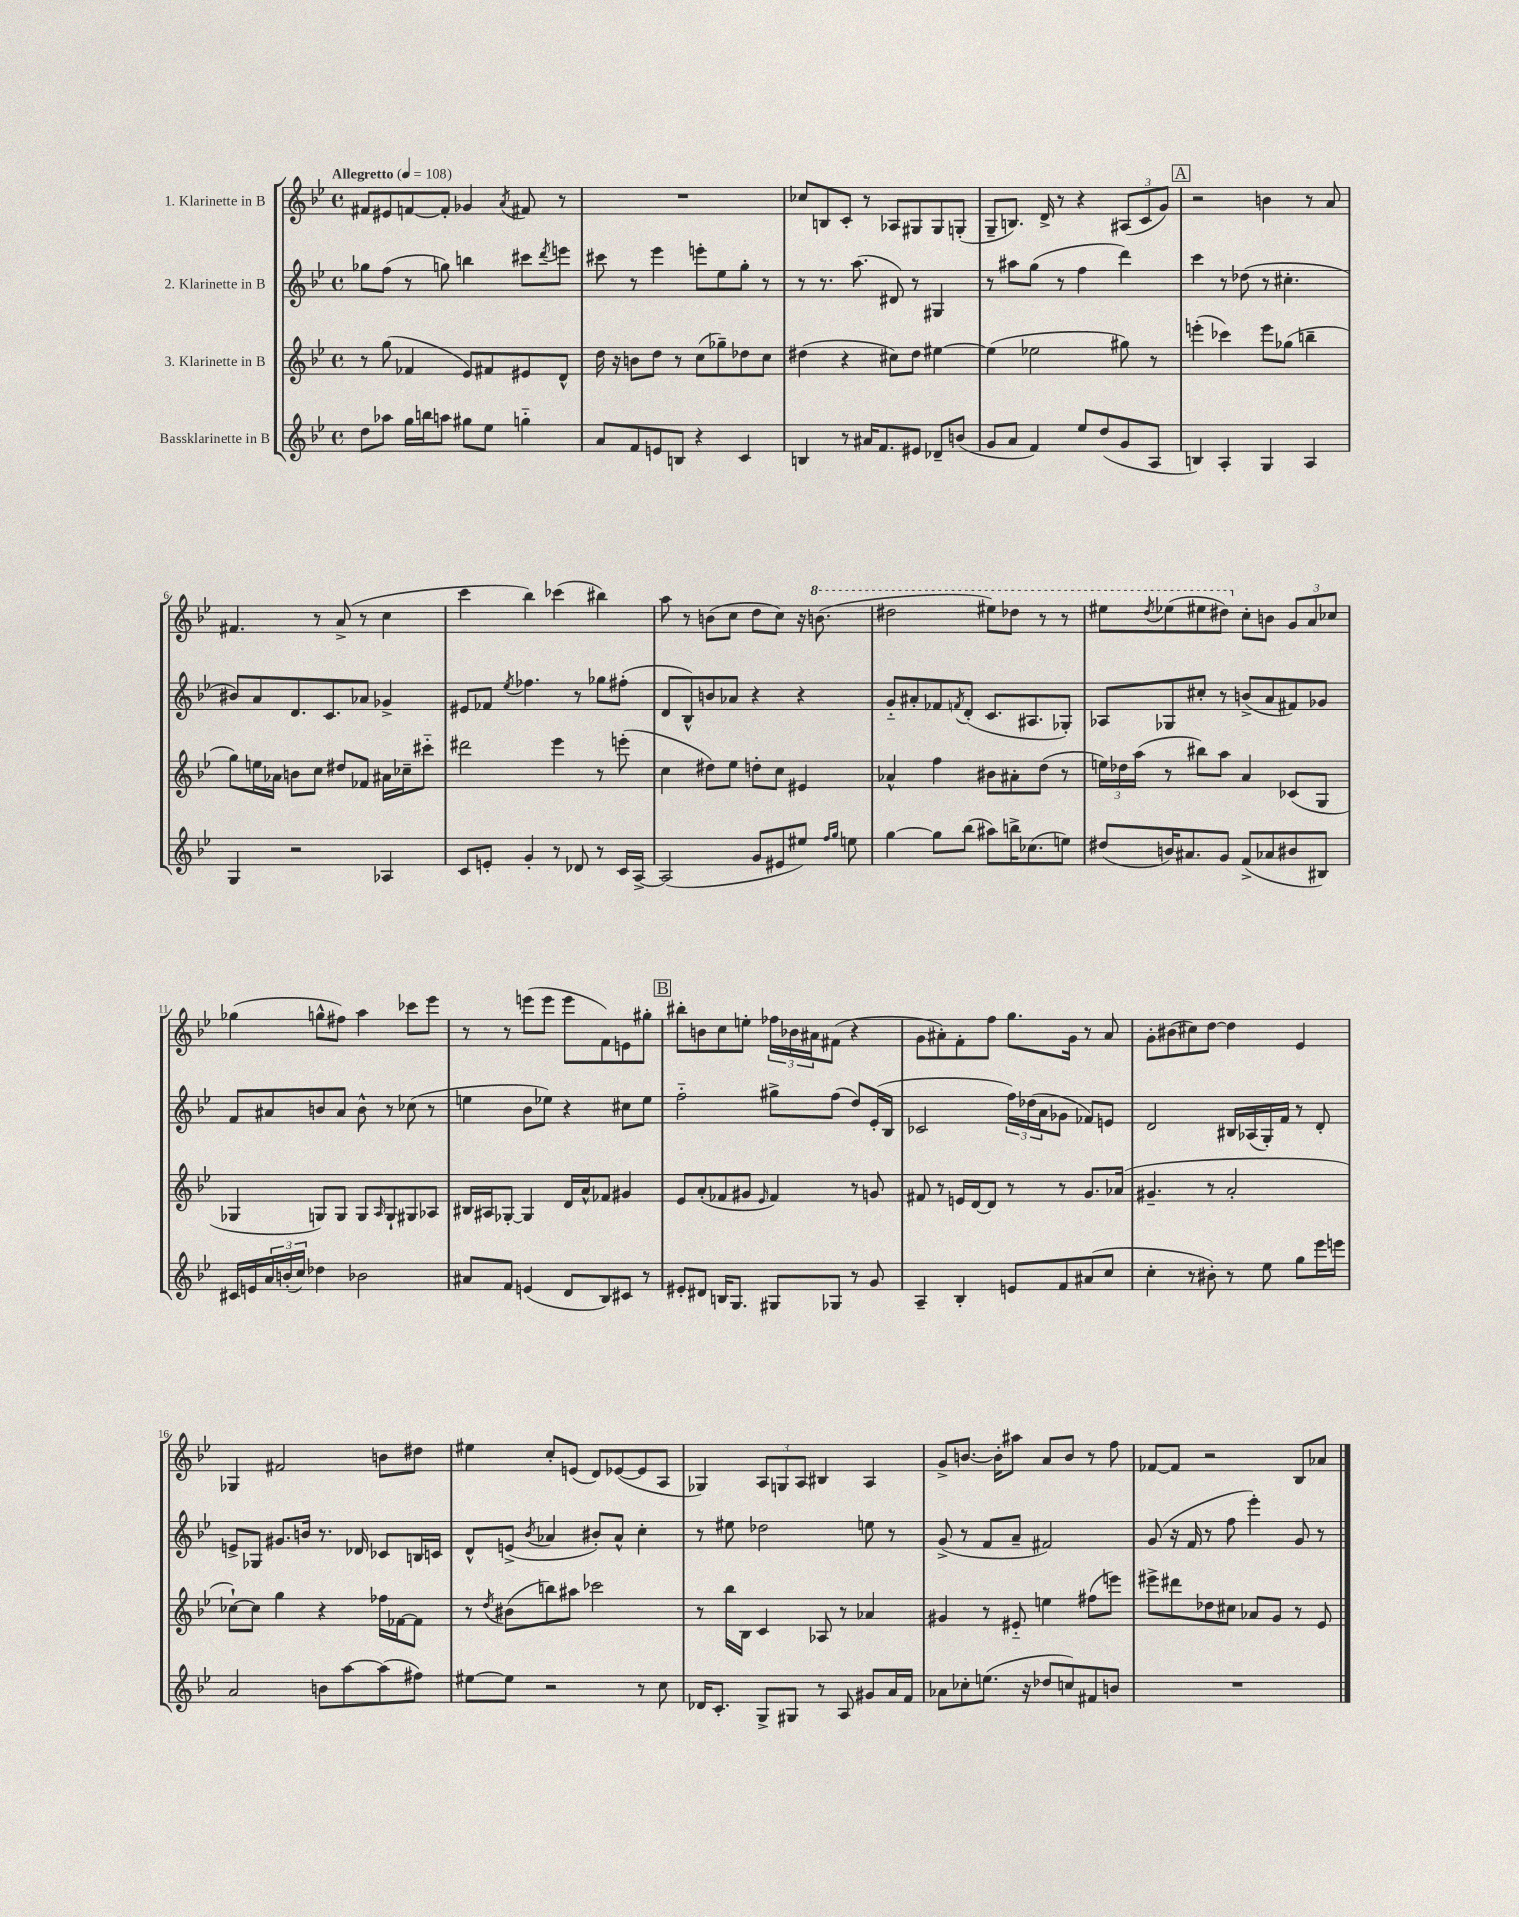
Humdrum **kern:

**kern	**kern	**kern	**kern
*staff4	*staff3	*staff2	*staff1
*clefG2	*clefG2	*clefG2	*clefG2
*k[b-e-]	*k[b-e-]	*k[b-e-]	*k[b-e-]
*M4/4	*M4/4	*M4/4	*M4/4
*met(c)	*met(c)	*met(c)	*met(c)
*MM108	*MM108	*MM108	*MM108
8dd\L	8r	8gg-\L	8f#/L
8aa-\J	(8gg\	(8ff\J	8e#/
16gg\LL	4f-/	8r	[8f/
16bb\J	.	.	.
8aa\J	.	8gg\)	8f'/]J
8gg#\L	8e-/L)	4bb\	4g-/
8ee-\J	8f#/	.	.
.	.	.	8qa/
4gg'~\	8e#/	8ccc#\L	8f#/
.	.	8qddd/	.
.	8d^^/J	8eee\J	8r
=	=	=	=
8a/L	16dd\	8ccc#\	1r
.	16r	.	.
8f/	8b\L	8r	.
8e/	8dd\J	4eee-\	.
8B/J	8r	.	.
4r	(8cc\L	8eee'\L	.
.	8gg-~\)	8ee-\	.
4c/	8dd-\	8gg'\J	.
.	8cc\J	8r	.
=	=	=	=
4B/	(4dd#\	8r	8cc-/L
.	.	8.r	8B/
8r	4r	.	8c'/J
.	.	(8.aa\	.
16a#/LK	.	.	8r
8.f/	.	.	.
.	8cc#\L)	8d#/)	8A-/L
8e#/J	8dd#\J	8r	8G#/
8d-~/L	[4ee#\	4G#/	8G#/
(8b/J	.	.	(8G'/J
=	=	=	=
8g/L	(4ee#\]	8r	8G~/L
8a/J	.	8aa#\L	8.B/J)
4f/)	2ee-\	(8gg\J	.
.	.	.	16d^/
.	.	8r	8r
8ee-/L	.	4ff\	4r
(8dd/	.	.	.
8g/	8gg#\)	4ddd\)	(12A#/L
.	.	.	12c/
8A/J	8r	.	.
.	.	.	12g/J)
=	=	=	=
4B/)	(4eee'\	4ccc\	2r
4A'/	4ccc-\)	8r	.
.	.	(8dd-\	.
4G/	8eee\L	8r	4b\
.	(8gg-\J	4.cc#'\	.
4A/	4bb~\	.	8r
.	.	.	8a/
=	=	=	=
4G/	8gg\L)	8b#/L)	4.f#/
.	16ee\L	8a/	.
.	16a-\JJ	.	.
2r	8b\L	8.d/	.
.	8cc\J	.	8r
.	.	8.c/	.
.	8dd#/L	.	(8a^/
.	8f-/J	8a-/J	8r
4A-/	16a#\LL	4g-^/	4cc\
.	16cc-~\J	.	.
.	8ccc#'~\J	.	.
=	=	=	=
8c/L	2ddd#\	8e#/L	4ccc\
8e'/J	.	8f-/J	.
.	.	8qee-/	.
4g'/	.	4.ff-\	4bb-\)
8r	4eee-\	.	(4ccc-\
8d-/	.	8r	.
8r	8r	8gg-\L	4bb#\)
16c/LL	(8eee'\	(8ff#'\J	.
[16A^/JJ	.	.	.
=	=	=	=
(2A/]	4cc\	8d/L	8aa\
.	.	8B-^^/)	8r
.	8dd#\L)	8b/	(8b\L
.	8ee-\J	8a-/J	8cc\J
8g/L	8dd'\L	4r	8dd\L
8e#/	8cc\J	.	8cc\J)
8ee#/J)	4e#/	4r	16r
.	.	.	(8.bb\
16qqff/LL	.	.	.
16qqgg/JJ	.	.	.
8ee\	.	.	.
=	=	=	=
[4gg\	4a-^^/	8g'~/L	2ddd#\
.	.	8a#'/	.
8gg\]L	4ff\	8f-/	.
.	.	8qf/	.
(8bb-\J	.	(8d'/J	.
8aa#\L)	8b#\L	8.c/L	8eee#\L)
16bb^\K	8a#'\	.	8ddd-\J
(8.cc-\	.	8.A#/	.
.	(8dd\J	.	8r
8ee\J)	8r	8G-'/J)	8r
=	=	=	=
(8dd#/L	24ee\LL)	8A-/L	8eee#\L
.	24dd-\	.	.
.	(24aa\JJ	.	.
.	.	.	8qddd/
16b/K)	8r	8G-/	(8eee-\
8.a#/	.	.	.
.	8bb#\L)	8cc#'/J	8eee#\
8g/J	8aa\J	8r	8ddd#\J)
(8f^/L	4a/	(8b^/L	8cc'\L
8a-/	.	8a/	8b\J
8b#/	(8c-/L	8f#/)	12g/L
.	.	.	12a/
8B#/J)	8G/J	8g-/J	.
.	.	.	12cc-/J
=	=	=	=
16c#/LL	4G-/	8f/L	(4gg-\
16e/	.	.	.
24a/	.	8a#/	.
(24b'/	.	.	.
24cc/JJ)	.	.	.
4dd-\	8G/L)	8b/	8gg^^\L
.	8G/J	8a#/J	8ff#\J)
2b-\	8G/L	8b^^\	4aa\
.	16qqA/	.	.
.	8G`/	8r	.
.	8G#/	(8cc-\	8ccc-\L
.	8A-/J	8r	8eee-\J
=	=	=	=
8a#/L	16B#/LL	4ee\	8r
.	16A#/J	.	.
8f/J	[8G-'/J	.	8r
(4e/	4G-/]	8b-\L	(8eee\L
.	.	8ee-\J)	8eee\J
8d/L	16d/LL	4r	8eee\L
.	16a^^/J	.	.
8B-/)	8f-/J	.	8f\)
8c#/J	4g#/	8cc#\L	8e\
8r	.	8ee-\J	8gg#'\J
=	=	=	=
8e#'/L	8e-/L	2ff'~\	8bb#'\L
8d#/J	(8a'/	.	8b\
16B/LK	8f-/	.	8cc\
8.G/J	.	.	.
.	8g#/J	.	8ee'\J
.	16qqe-/	.	.
8G#/L	4f-/)	8gg#^\L	24ff-\LL
.	.	.	24b-\
.	.	.	24a#\J
8G-/J	.	(8ff\J	(8f#\J
8r	8r	8dd/L)	4r
8g/	8g/	(16e-'/L	.
.	.	16B-/JJ	.
=	=	=	=
4A~/	8f#/	2c-/	8g\L
.	8r	.	8a#'\)
4B-'/	16e/LL	.	8f'\
.	[16d/J	.	.
.	8d/]J	.	8ff\J
8e/L	8r	24ff\LL)	8.gg\L
.	.	(24dd-\	.
.	.	24a\J	.
8f/	8r	8g-\J	.
.	.	.	16g\Jk
(8a#/	8.g/L	8f-/L)	8r
8cc/J	.	8e/J	8a#/
.	(16a-/Jk	.	.
=	=	=	=
4cc'\	4.g#~/	2d/	8g'\L
.	.	.	(8b#\
8r	.	.	8cc#\)
8b#'\)	8r	.	[8dd\J
8r	2a'/	16B#/LL	4dd\]
.	.	(16A-/	.
8ee-\	.	16G'/)	.
.	.	16f/JJ	.
8gg\L	.	8r	4e-/
16eee-\L	.	8d'/	.
16eee\JJ	.	.	.
=	=	=	=
2a/	[8cc-`\L)	8e^/L	4G-/
.	8cc-\]J	8G-/J	.
.	4gg\	8.g#/L	2f#/
.	.	16b/Jk	.
8b\L	4r	8.r	.
[8aa\	.	.	.
.	.	16d-/	.
(8aa\]	16ff-\LL	8c-/L	8b\L
.	[16f-\J	.	.
8ff#\J)	8f-\]J	16B/L	8dd#\J
.	.	16c/JJ	.
=	=	=	=
[8ee#\L	8r	8d^^/L	4ee#\
.	8qdd/	.	.
8ee#\]J	(8b#\L	(8e^/J	.
.	.	8qb-/	.
2r	8bb\)	4a-/	8cc'/L
.	8aa#\J	.	(8e/J
.	2ccc-\	8b#'/L)	8d/L)
.	.	8a-^^/J	([8e-/
8r	.	4cc'\	8e-/]
8cc\	.	.	8A/J
=	=	=	=
16d-/LK	8r	8r	4G-/)
8.c'/J	.	.	.
.	16bb-\LL	8ee#\	.
.	16B-\JJ	.	.
8G^/L	4c/	2dd-\	12A/L
.	.	.	12G/
8G#/J	.	.	.
.	.	.	12A/J
8r	8A-/	.	4B#/
8A/	8r	.	.
8g#/L	4a-/	8ee\	4A/
16a/L	.	8r	.
16f/JJ	.	.	.
=	=	=	=
8a-\L	4g#/	(8g^/	8g^/L
8cc-'\	.	8r	[8.b/J
(8.ee\J	8r	8f/L	.
.	.	.	16b'\]LK
.	8e#'~/	8a~/J	8aa#\J
16r	.	.	.
8dd-/L	4ee\	2f#/)	8a/L
8cc/)	.	.	8b/J
8f#/	(8ff#\L	.	8r
8b/J	8eee\J)	.	8ff\
=	=	=	=
1r	8eee#^\L	(8g/	[8f-/L
.	8ddd#\	16r	8f-/]J
.	.	16f/	.
.	8dd-\	8r	2r
.	8cc#\J	8ff\	.
.	8a-/L	4eee-'\)	.
.	8g/J	.	.
.	8r	8g/	8B-/L
.	8e-/	8r	8a-/J
==	==	==	==
*-	*-	*-	*-
